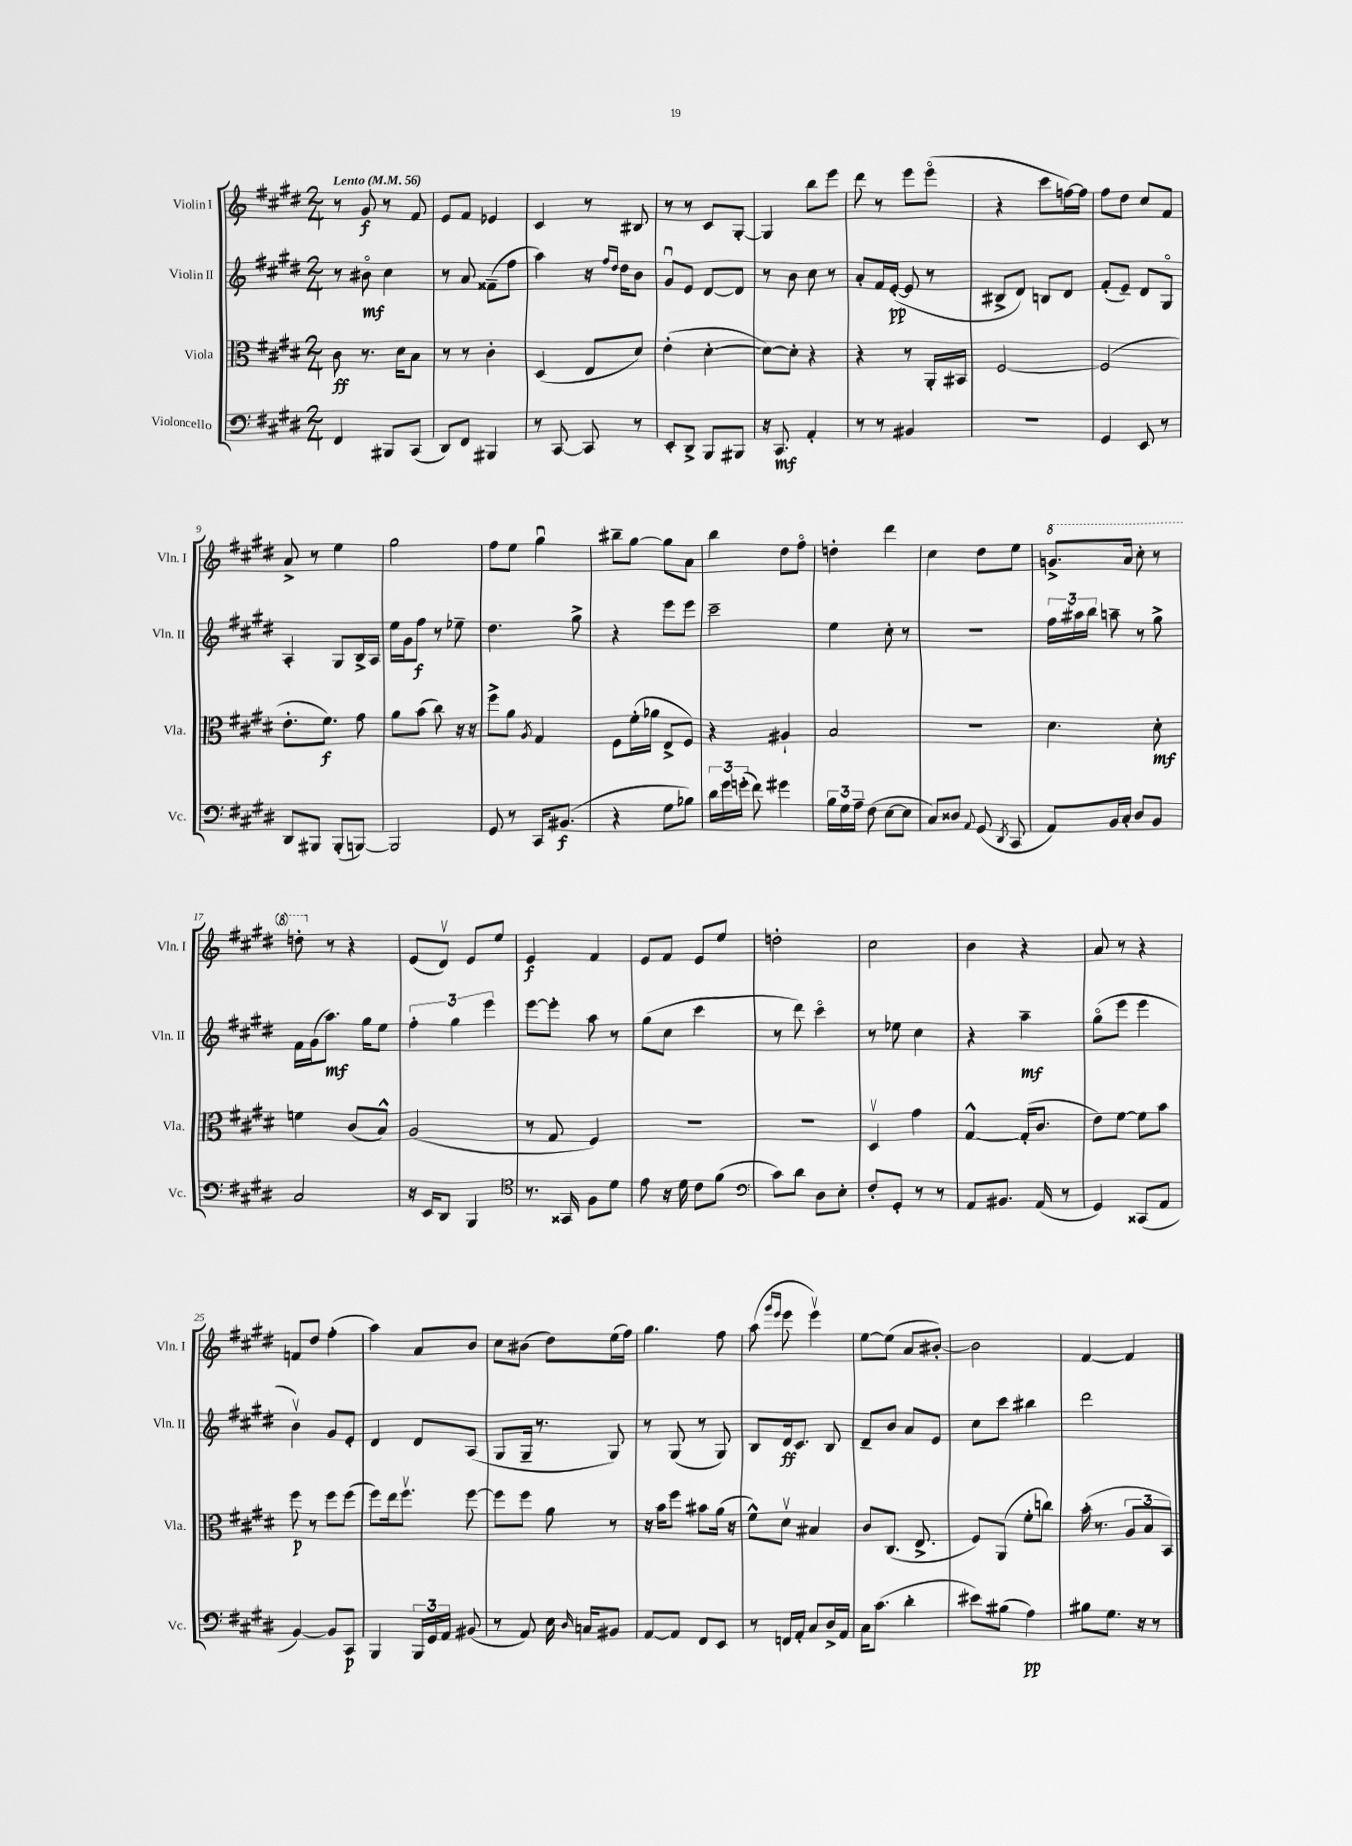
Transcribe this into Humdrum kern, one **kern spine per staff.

**kern	**dynam	**kern	**dynam	**kern	**dynam	**kern	**dynam
*part4	*part4	*part3	*part3	*part2	*part2	*part1	*part1
*staff4	*staff4	*staff3	*staff3	*staff2	*staff2	*staff1	*staff1
*I"Violoncello	*	*I"Viola	*	*I"Violin II	*	*I"Violin I	*
*I'Vc.	*	*I'Vla.	*	*I'Vln. II	*	*I'Vln. I	*
*clefF4	*	*clefC3	*	*clefG2	*	*clefG2	*
*k[f#c#g#d#]	*	*k[f#c#g#d#]	*	*k[f#c#g#d#]	*	*k[f#c#g#d#]	*
*M2/4	*	*M2/4	*	*M2/4	*	*M2/4	*
*MM56	*	*MM56	*	*MM56	*	*MM56	*
=1	=1	=1	=1	=1	=1	=1	=1
!	!	!	!	!	!	!LO:TX:a:B:t=Lento	!
4FF#/	.	8c#\	ff	8r	.	8r	.
.	.	8.r	.	8b#X\	mf	8g#/	f
8BBB#X/L	.	.	.	4cc#\	.	8r	.
.	.	16d#\KL	.	.	.	.	.
(8CC#/J	.	8B\J	.	.	.	8f#/	.
=2	=2	=2	=2	=2	=2	=2	=2
8DD#/L)	.	8r	.	8r	.	8e/L	.
8FF#/J	.	8r	.	8a/	.	8f#/J	.
4BBB#X/	.	4c#'\	.	(8f##X~\L	.	4e-X/	.
.	.	.	.	8ff#\J	.	.	.
=3	=3	=3	=3	=3	=3	=3	=3
8r	.	(4D#/	.	4aa\)	.	4c#/	.
[8CC#/	.	.	.	.	.	.	.
8CC#/]	.	8E/L	.	16r	.	8r	.
.	.	.	.	16qqff#/LL	.	.	.
.	.	.	.	16qqdd#/JJ	.	.	.
.	.	.	.	16dd#\KL	.	.	.
8r	.	8d#/J)	.	8b\J	.	8B#X/	.
=4	=4	=4	=4	=4	=4	=4	=4
8EE'/L	.	(4e'\	.	8g#u/L	.	8r	.
8DD#^/J	.	.	.	8e/J	.	8r	.
8BBB/L	.	[4d#'\	.	[8d#/L	.	8c#/L	.
8BBB#X/J	.	.	.	8d#/J]	.	[8G#'/J	.
=5	=5	=5	=5	=5	=5	=5	=5
16r	.	8d#\L_)	.	8r	.	4G#/]	.
8.CC#/	mf	.	.	.	.	.	.
.	.	8d#'\J]	.	8b\	.	.	.
4AA'/	.	4r	.	8cc#\	.	8bb\L	.
.	.	.	.	8r	.	8eee\J	.
=6	=6	=6	=6	=6	=6	=6	=6
8r	.	4r	.	8a'/L	.	8ddd#\	.
8r	.	.	.	16f#/L	.	8r	.
.	.	.	.	([16e'/JJ	pp	.	.
4BB#X/	.	8r	.	8e/]	.	8eee\L	.
.	.	16AA'/LL	.	8r	.	(8eee\J	.
.	.	16BB#X/JJ	.	.	.	.	.
=7	=7	=7	=7	=7	=7	=7	=7
2r	.	[2F#/	.	8B#X^/L	.	4r	.
.	.	.	.	8d#/J)	.	.	.
.	.	.	.	8Bn/L	.	8ccc#\L	.
.	.	.	.	8d#/J	.	[16ffn\L)	.
.	.	.	.	.	.	16ff\JJ]	.
=8	=8	=8	=8	=8	=8	=8	=8
4GG#/	.	(2F#/]	.	(8f#'/L	.	8ff#\L	.
.	.	.	.	8e~/J)	.	8dd#\J	.
8EE/	.	.	.	8d#/L	.	8cc#/L	.
8r	.	.	.	8G#/J	.	8f#/J	.
!!LO:LB:g=z
=9	=9	=9	=9	=9	=9	=9	=9
8DD#/L	.	8.e'\L	.	4A'/	.	8a^/	.
8BBB#X/J	.	.	.	.	.	8r	.
.	.	8.f#\J)	f	.	.	.	.
(8BBB#'/L	.	.	.	8G#/L	.	4ee\	.
[8BBBn/J)	.	8g#\	.	16B^/L	.	.	.
.	.	.	.	16A/JJ	.	.	.
=10	=10	=10	=10	=10	=10	=10	=10
2BBB/]	.	8a\L	.	16ee\LL	.	2gg#\	.
.	.	.	.	16g#\J	.	.	.
.	.	(8b\J	.	8ff#\J	f	.	.
.	.	8cc#\)	.	8r	.	.	.
.	.	16r	.	8ee-X~\	.	.	.
.	.	16r	.	.	.	.	.
=11	=11	=11	=11	=11	=11	=11	=11
8GG#/	.	8ff#^\L	.	4.dd#\	.	8ff#\L	.
8r	.	8a\J	.	.	.	8ee\J	.
.	.	8qA/	.	.	.	.	.
16CC#/KL	.	4G#/	.	.	.	4gg#u\	.
(8.BB#X/J	f	.	.	.	.	.	.
.	.	.	.	8gg#^\	.	.	.
=12	=12	=12	=12	=12	=12	=12	=12
4r	.	8F#\L	.	4r	.	8bb#X~\L	.
.	.	(16f#'\L	.	.	.	[8gg#\J	.
.	.	16a-X\JJ	.	.	.	.	.
8G#\L	.	8E^/L	.	8eee\L	.	8gg#\L]	.
8B-X\J)	.	8F#/J)	.	8eee\J	.	8a\J	.
=13	=13	=13	=13	=13	=13	=13	=13
24d#\LL	.	4r	.	2ccc#~\	.	4bb\	.
24g#\	.	.	.	.	.	.	.
(24gn'\JJ	.	.	.	.	.	.	.
8f#\)	.	.	.	.	.	.	.
4g#X\	.	4A#X`/	.	.	.	8dd#\L	.
.	.	.	.	.	.	8ff#\J	.
=14	=14	=14	=14	=14	=14	=14	=14
24B\LL	.	2B/	.	4ee\	.	4ddn'\	.
24G#\	.	.	.	.	.	.	.
24A~\JJ	.	.	.	.	.	.	.
(8F#\	.	.	.	.	.	.	.
[8E\L	.	.	.	8cc#'\	.	4ddd#\	.
8E\J]	.	.	.	8r	.	.	.
=15	=15	=15	=15	=15	=15	=15	=15
8C#/L)	.	2r	.	2r	.	4cc#\	.
8D##X/J	.	.	.	.	.	.	.
8qqAA/	.	.	.	.	.	.	.
(8GG#/	.	.	.	.	.	8dd#\L	.
8qDD#/	.	.	.	.	.	.	.
8CC#/	.	.	.	.	.	8ee\J	.
=16	=16	=16	=16	=16	=16	=16	=16
*	*	*	*	*	*	*8va	*
8AA/L)	.	4.d#\	.	24ff#\LL	.	8.ggn^/L	.
.	.	.	.	24aa#X\	.	.	.
.	.	.	.	24bb\JJ	.	.	.
16BB/L	.	.	.	8aan~\	.	.	.
16C#'/JJ	.	.	.	.	.	16aa/Jk	.
8D#/L	.	.	.	8r	.	8ccc#'\	.
8BB/J	.	8d#'\	mf	8gg#^\	.	8r	.
!!LO:LB:g=z
=17	=17	=17	=17	=17	=17	=17	=17
2C#/	.	4fn\	.	16f#\LL	.	8dddn'\	.
.	.	.	.	(16g#\J	.	.	.
*	*	*	*	*	*	*X8va	*
.	.	.	.	8.aa\J)	mf	8r	.
.	.	(8c#/L	.	.	.	4r	.
.	.	.	.	16gg#\KL	.	.	.
.	.	8B^^/J)	.	8ee\J	.	.	.
=18	=18	=18	=18	=18	=18	=18	=18
16r	.	(2A/	.	6ff#'\	.	(8e/L	.
16EE/KL	.	.	.	.	.	.	.
8DD#/J	.	.	.	.	.	8d#v/J)	.
.	.	.	.	6gg#\	.	.	.
4BBB/	.	.	.	.	.	8e/L	.
.	.	.	.	6eee\	.	.	.
.	.	.	.	.	.	8ee/J	.
=19	=19	=19	=19	=19	=19	=19	=19
*clefC4	*	*	*	*	*	*	*
8.r	.	8r	.	[8eee\L	.	4e/	f
.	.	8G#/	.	8eee'\J]	.	.	.
16GG##X/	.	.	.	.	.	.	.
8F#\L	.	4F#/)	.	8aa\	.	4f#/	.
8d#\J	.	.	.	8r	.	.	.
=20	=20	=20	=20	=20	=20	=20	=20
8e\	.	2r	.	(8gg#\L	.	8e/L	.
16r	.	.	.	8cc#\J	.	8f#/J	.
16d#\	.	.	.	.	.	.	.
8c#\L	.	.	.	4ccc#\	.	8e/L	.
(8f#\J	.	.	.	.	.	8ee/J	.
=21	=21	=21	=21	=21	=21	=21	=21
*clefF4	*	*	*	*	*	*	*
8c#\L)	.	2r	.	8r	.	2ddn'\	.
8d#\J	.	.	.	8ddd#\)	.	.	.
8D#\L	.	.	.	4ccc#\	.	.	.
8E'\J	.	.	.	.	.	.	.
=22	=22	=22	=22	=22	=22	=22	=22
8F#'/L	.	4D#v/	.	8r	.	2cc#\	.
8GG#'/J	.	.	.	8ee-X\	.	.	.
8r	.	4g#\	.	4cc#\	.	.	.
8r	.	.	.	.	.	.	.
=23	=23	=23	=23	=23	=23	=23	=23
8AA/L	.	[4G#^^/	.	4r	.	4b\	.
8.BB#X/J	.	.	.	.	.	.	.
.	.	(16G#'/KL]	.	4aa~\	mf	4r	.
(16AA/	.	8.c#/J	.	.	.	.	.
8r	.	.	.	.	.	.	.
=24	=24	=24	=24	=24	=24	=24	=24
4GG#/)	.	8e\L)	.	(8gg#\L	.	8a/	.
.	.	[8f#\J	.	8eee\J	.	8r	.
(8CC##X/L	.	8f#\L]	.	4eee\	.	4r	.
8AA/J	.	8b\J	.	.	.	.	.
!!LO:LB:g=z
=25	=25	=25	=25	=25	=25	=25	=25
[4BB/)	.	8ff#\	p	4bv\)	.	8fn/L	.
.	.	8r	.	.	.	8dd#/J	.
8BB/L]	.	8ff#\L	.	8g#/L	.	(4ff#'\	.
8CC#/J	p	(8ff#\J	.	8e'/J	.	.	.
=26	=26	=26	=26	=26	=26	=26	=26
4BBB/	.	8ff#\L)	.	4d#/	.	4aa\)	.
.	.	16ee\k	.	.	.	.	.
.	.	8.ff#v\J	.	.	.	.	.
24BBB/LL	.	.	.	8d#/L	.	8a/L	.
24GG#/	.	.	.	.	.	.	.
24AA/JJ	.	.	.	.	.	.	.
(8BB#X/	.	[8ff#\	.	(8A/J	.	8b/J	.
=27	=27	=27	=27	=27	=27	=27	=27
8r	.	8ff#\L]	.	8G#/L	.	8cc#\L	.
8AA/)	.	8ff#\J	.	16G#~/Jk	.	(8b#X\J	.
.	.	.	.	8.r	.	.	.
16E\	.	8a\	.	.	.	8dd#\L)	.
16qqD#/	.	.	.	.	.	.	.
16Cn/KL	.	.	.	.	.	.	.
8BB#X/J	.	8r	.	8G#/)	.	(16ee\L	.
.	.	.	.	.	.	16ff#\JJ)	.
=28	=28	=28	=28	=28	=28	=28	=28
[8AA/L	.	16r	.	8r	.	4.gg#\	.
.	.	16b\KL	.	.	.	.	.
8AA/J]	.	8ff#\J	.	(8G#/	.	.	.
8FF#/L	.	8b#X\L	.	8r	.	.	.
8EE/J	.	(16a\Jk	.	8G#/)	.	8ff#\	.
.	.	16r	.	.	.	.	.
=29	=29	=29	=29	=29	=29	=29	=29
8r	.	8f#^^\L)	.	8B/L	.	(8aa\	.
.	.	.	.	.	.	16qqggg#/LL	.
.	.	.	.	.	.	16qqeee/JJ	.
16FFn/LL	.	8d#v\J	.	16d#/k	ff	8eee\	.
16AA'/JJ	.	.	.	8.c#/J	.	.	.
8C#/L	.	4B#X/	.	.	.	4eeev\)	.
16D#^/L	.	.	.	8B/	.	.	.
16AA/JJ	.	.	.	.	.	.	.
=30	=30	=30	=30	=30	=30	=30	=30
16C#\KL	.	8c#/L	.	8d#~/L	.	[8ee\L	.
(8.c#\J	.	.	.	.	.	.	.
.	.	(8.C#/J	.	8b/J	.	(8ee\J]	.
4d#'\	.	.	.	8a/L	.	8a/L	.
.	.	8.E^/	.	.	.	.	.
.	.	.	.	8e/J	.	[8b#X'/J)	.
=31	=31	=31	=31	=31	=31	=31	=31
8e#X\L)	.	8F#/L)	.	8cc#\L	.	2b#\]	.
(8B#X\J	.	(8AA/J	.	8ccc#\J	.	.	.
4A\)	pp	8f#'\L	.	4bb#X\	.	.	.
.	.	8ccn\J)	.	.	.	.	.
=32	=32	=32	=32	=32	=32	=32	=32
8B#X\L	.	(16b'\	.	2ddd#\	.	[4f#/	.
.	.	8.r	.	.	.	.	.
8.G#\J	.	.	.	.	.	.	.
.	.	12A/L	.	.	.	4f#/]	.
16r	.	.	.	.	.	.	.
.	.	12B/	.	.	.	.	.
8r	.	.	.	.	.	.	.
.	.	12BB/J)	.	.	.	.	.
==	==	==	==	==	==	==	==
*-	*-	*-	*-	*-	*-	*-	*-
